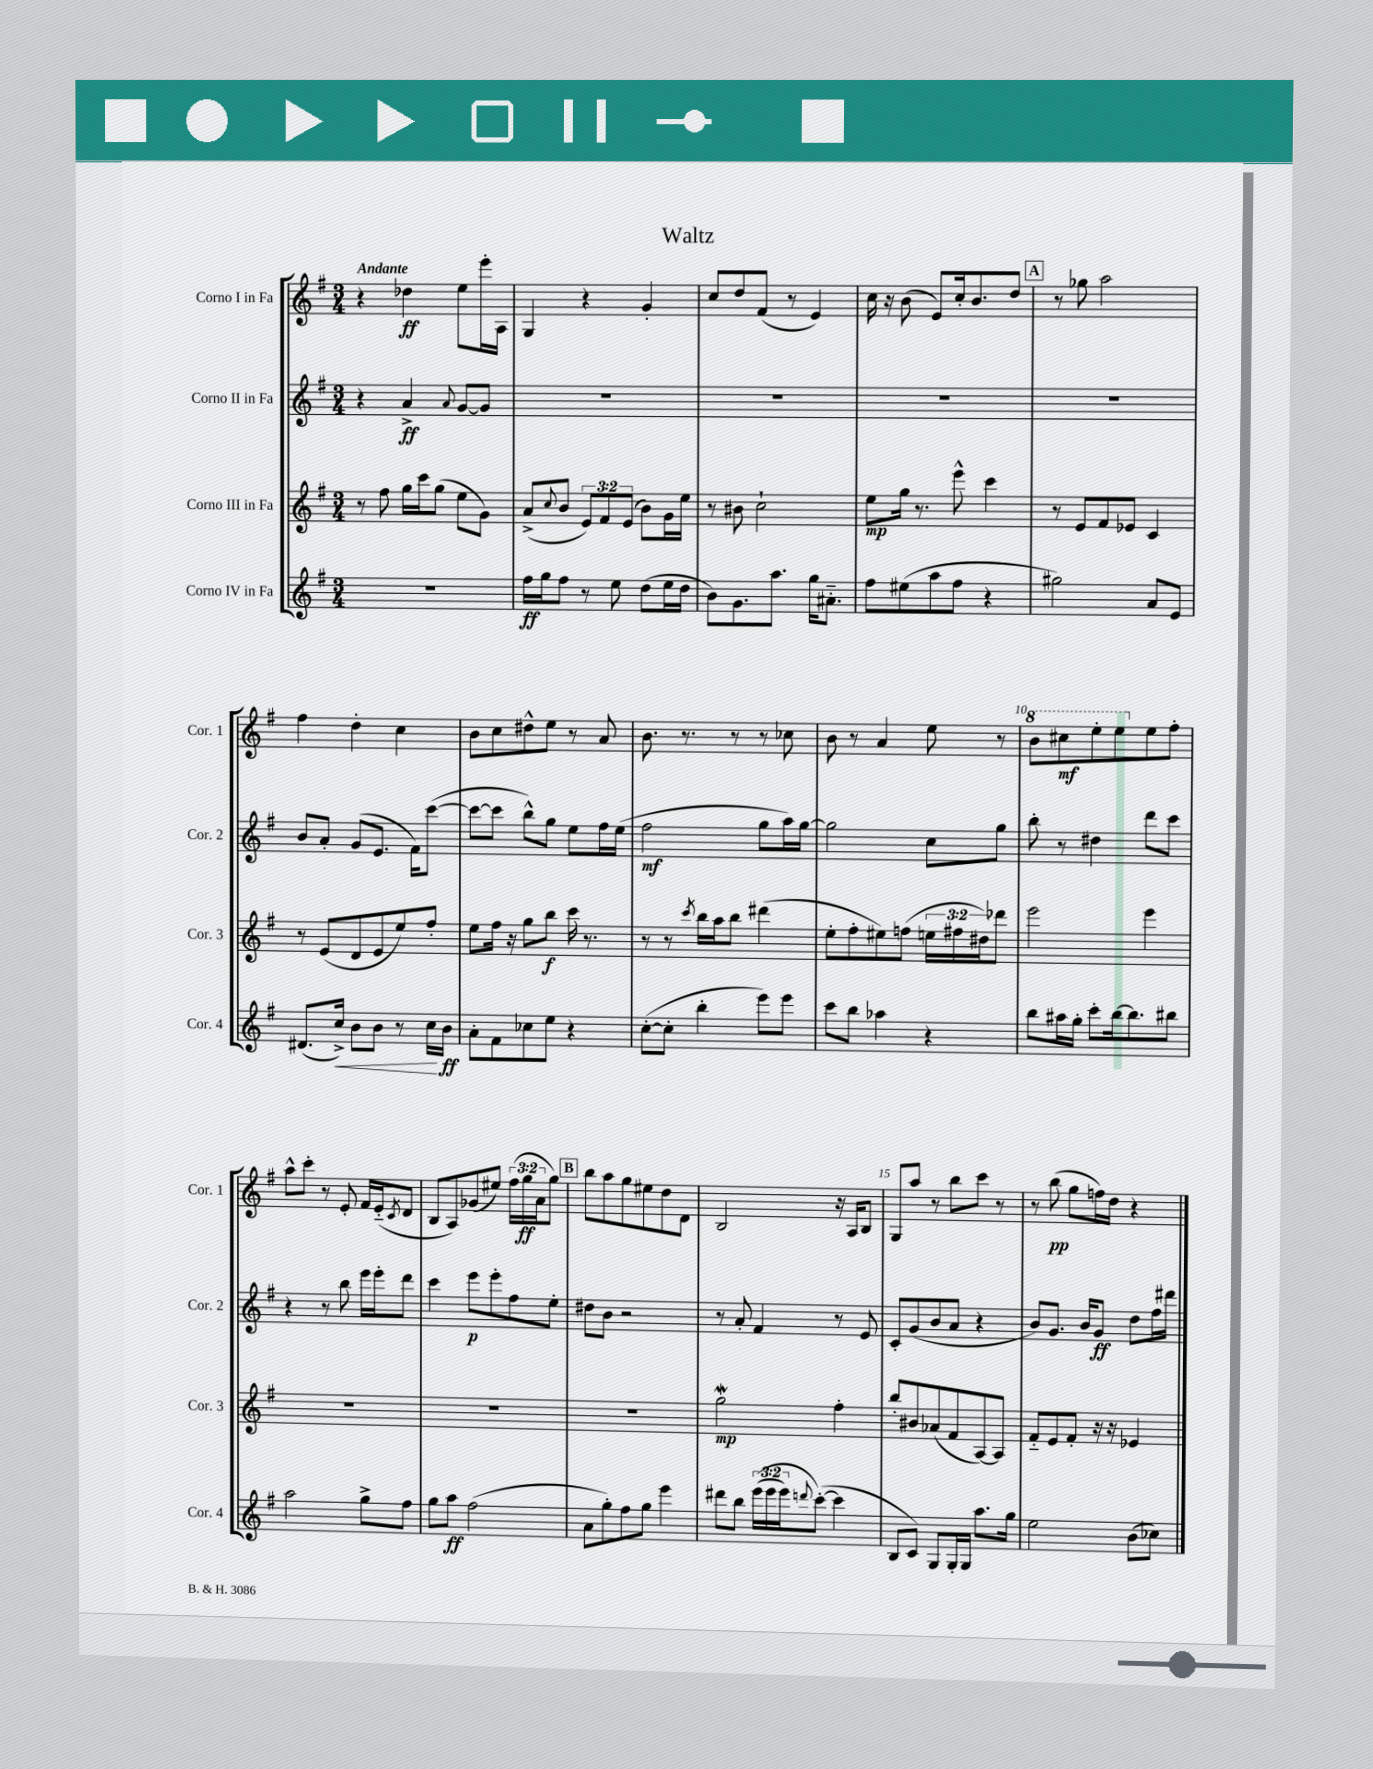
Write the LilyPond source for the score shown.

\header { title = "Waltz" }
<<
\new StaffGroup <<
\new Staff = "s0" \with { instrumentName = "Corno I in Fa" shortInstrumentName = "Cor. 1" } {
    \clef treble \key g \major \numericTimeSignature \time 3/4 \override Staff.TupletNumber.text = #tuplet-number::calc-fraction-text \tempo "Andante"
    r4 des''4\ff e''8 e'''16-. a16 |
    g4 r4 g'4-. |
    c''8 d''8 fis'8( r8 e'4) |
    c''16 r16 b'8( e'8) c''16-. b'8. d''8 |
    \mark \markup { \box "A" } r8 ges''8 a''2 |
    fis''4 d''4-. c''4 |
    b'8 c''8 dis''8-^ e''8 r8 a'8 |
    b'8. r8. r8 r8 ces''8 |
    b'8 r8 a'4 e''8 r8 |
    \ottava #1 b''8 cis'''8\mf e'''8-. e'''8 \ottava #0 e''8 fis''8-. |
    a''8-^ c'''8-. r8 e'8-. fis'16 e'16-_( \acciaccatura { c'8 } d'8 |
    b8 a8) ges'8( eis''8) \tuplet 3/2 { fis''16( g''16\ff a'16 } g''8) |
    \mark \markup { \box "B" } b''8 a''8 g''8 eis''8 d''8 d'8 |
    b2 r16 a16 b8 |
    g8 a''8 r8 b''8 c'''8 r8 |
    r8 b''8\pp( g''8 f''16) d''16 r4 \bar "|." |
}
\new Staff = "s1" \with { instrumentName = "Corno II in Fa" shortInstrumentName = "Cor. 2" } {
    \clef treble \key g \major \numericTimeSignature \time 3/4
    r4 a'4->\ff \appoggiatura { a'8 } g'8~ g'8 |
    R2. |
    R2. |
    R2. |
    \mark \markup { \box "A" } R2. |
    b'8 a'8-. g'8( e'8. fis'16) c'''8~( |
    c'''8~ c'''8 b''8-^) g''8 e''8 fis''16 e''16( |
    fis''2\mf g''8 a''16) g''16~ |
    g''2 c''8 g''8 |
    b''8-. r8 dis''4 d'''8 c'''8 |
    r4 r8 b''8 e'''16 e'''16-. d'''8 |
    c'''4 e'''8\p e'''8-. fis''8 e''8-. |
    \mark \markup { \box "B" } dis''8 b'8 r2 |
    r8 a'8-. fis'4 r8 e'8 |
    c'8-. g'8( b'8 a'8 r4 |
    b'8) g'8. b'16 g'8\ff d''8 fis''16 dis'''16 \bar "|." |
}
\new Staff = "s2" \with { instrumentName = "Corno III in Fa" shortInstrumentName = "Cor. 3" } {
    \clef treble \key g \major \numericTimeSignature \time 3/4 \override Staff.TupletNumber.text = #tuplet-number::calc-fraction-text
    r8 fis''8 g''16 c'''16 g''8( e''8 g'8) |
    a'8->( \appoggiatura { c''8 } b'8 \tuplet 3/2 { e'8) fis'8 e'8( } b'8) g'16 e''16 |
    r8 bis'8 c''2-! |
    e''8\mp g''16 r8. e'''8-^ c'''4 |
    \mark \markup { \box "A" } r8 e'8 fis'8 ees'8 c'4 |
    r8 e'8( d'8 e'8 e''8) fis''8-. |
    e''8 fis''16 r16 g''8 b''8\f c'''16 r8. |
    r8 r8 \acciaccatura { c'''8 } b''16 a''16 b''8 dis'''4( |
    e''8-. fis''8-. eis''8) f''8( \tuplet 3/2 { e''16 fis''16 dis''16) } des'''8 |
    e'''2 e'''4 |
    R2. |
    R2. |
    \mark \markup { \box "B" } R2. |
    g''2\mordent\mp fis''4-. |
    b''8-. bis'8 aes'8( fis'8 a8~) a8 |
    fis'8-_ e'8 fis'8-. r16 r16 ees'4 \bar "|." |
}
\new Staff = "s3" \with { instrumentName = "Corno IV in Fa" shortInstrumentName = "Cor. 4" } {
    \clef treble \key g \major \numericTimeSignature \time 3/4 \override Staff.TupletNumber.text = #tuplet-number::calc-fraction-text
    R2. |
    fis''16\ff g''16 fis''8 r8 e''8 d''8( e''16 d''16 |
    b'8) g'8. a''8. g''16 ais'8.-_ |
    fis''8 eis''8( a''8 fis''8 r4 |
    \mark \markup { \box "A" } gis''2) a'8 e'8 |
    dis'8.( c''16->\<) b'8 b'8 r8 c''16\! b'16\ff |
    a'8-. fis'8 ces''8 e''8 r4 |
    c''8~-.( c''8-. b''4-. e'''8) e'''8 |
    c'''8 b''8 aes''4 r4 |
    b''8 ais''16 g''16-. c'''8-. b''16~ b''8. bis''8 |
    a''2 g''8-> fis''8 |
    g''8 a''8\ff fis''2( |
    \mark \markup { \box "B" } a'8 g''8-.) fis''8 g''8 e'''4 |
    dis'''8 b''8 \tuplet 3/2 { e'''16(\( e'''16 e'''16) } \appoggiatura { d'''8 } c'''8~-.(\) c'''4 |
    b8 c'8) g8 g16-. g16 a''8. g''16 |
    e''2 b'8( ces''8) \bar "|." |
}
>>
>>
\layout { \context { \Score \override BarNumber.break-visibility = ##(#f #t #t) barNumberVisibility = #(every-nth-bar-number-visible 5) } }
